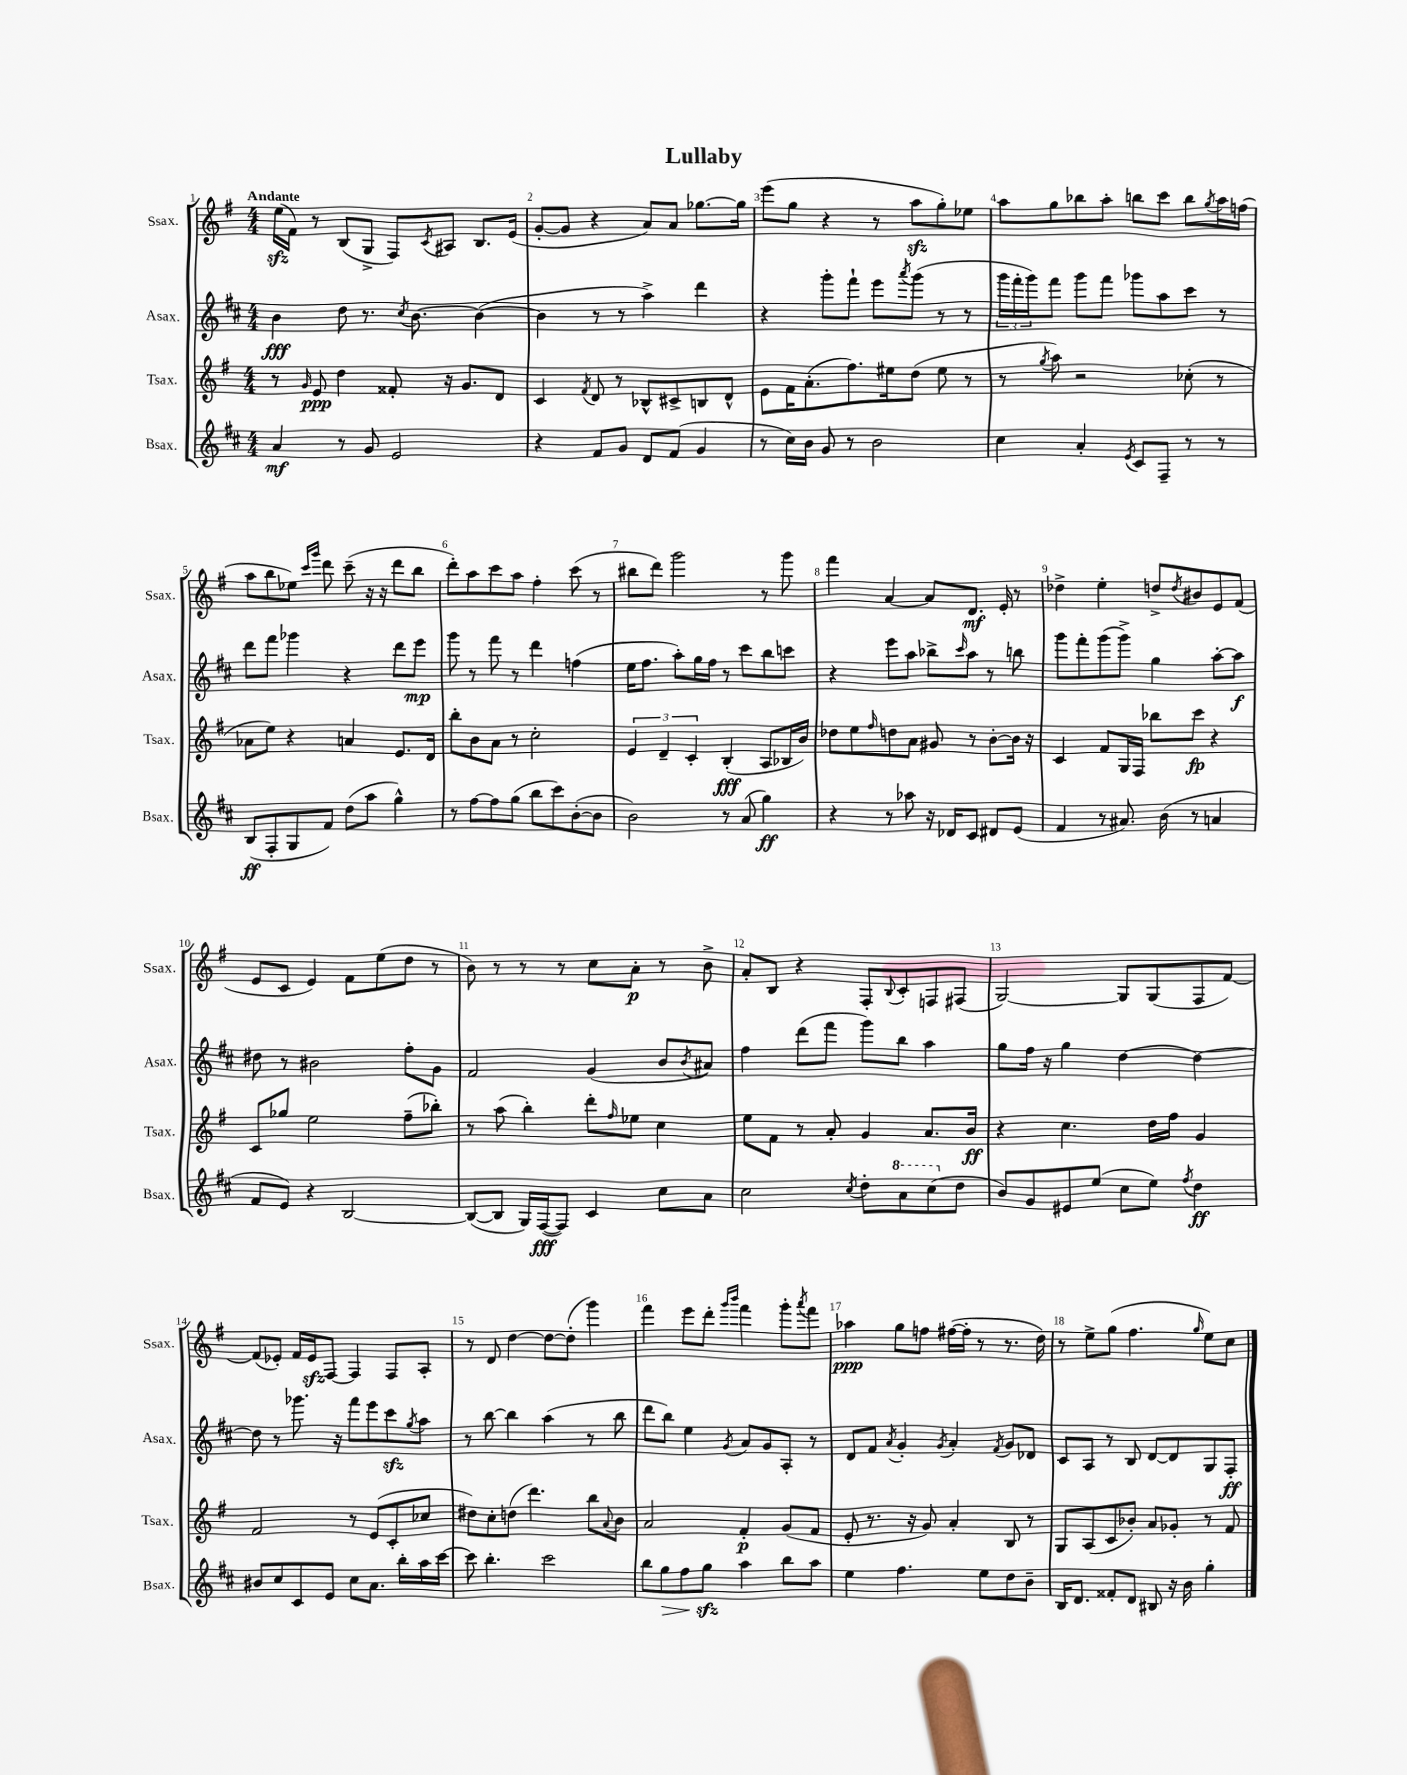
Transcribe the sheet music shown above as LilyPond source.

\header { title = "Lullaby" }
<<
\new StaffGroup <<
\new Staff = "s0" \with { instrumentName = "Ssax." shortInstrumentName = "Ssax." } {
    \clef treble \key g \major \numericTimeSignature \time 4/4 \tempo "Andante"
    e''16\sfz( fis'16) r8 b8( g8-> fis8) \acciaccatura { c'8 } ais8 b8. e'16( |
    g'8~-. g'8 r4 a'8) a'8 ges''8.~ ges''16 |
    e'''8( g''8 r4 r8 a''8\sfz g''8-.) ees''8 |
    a''8 g''8 bes''8 a''8-. b''8 c'''8 b''8 \acciaccatura { g''8 } a''16 f''16( |
    a''8 b''8 ees''8) \grace { c'''16 g'''16 } d'''8 c'''8--( r16 r16 d'''8 b''8 |
    d'''8-.) a''8 c'''8 a''8 fis''4-. c'''8( r8 |
    bis''8 d'''8) g'''2 r8 g'''8 |
    fis'''4 a'4~ a'8 d'8.\mf e'16-. r8 |
    des''4-> e''4-. d''8-> \acciaccatura { d''8 } bis'8 e'8 fis'8( |
    e'8 c'8 e'4) fis'8 e''8( d''8 r8 |
    b'8) r8 r8 r8 c''8 a'8-.\p r8 b'8-> |
    a'8-. b8 r4 fis8-. \appoggiatura { b8 } c'8-. f8 fis8( |
    g2~) g8 g8( fis8 fis'8~) |
    fis'8( ees'8-.) fis'16 ees'16\sfz fis8~ fis4 fis8 a8-. |
    r8 d'8 d''4~ d''8~ d''8-.( g'''4) |
    fis'''4 e'''8 d'''8-. \grace { g'''16 b'''16 } fis'''4 g'''8-. \acciaccatura { a'''8 } fis'''8 |
    aes''4\ppp g''8 f''8 fis''16~( fis''16-. r8 r8. d''16) |
    r8 e''8-> g''8( fis''4. \grace { g''16 } e''8) c''8 \bar "|." |
}
\new Staff = "s1" \with { instrumentName = "Asax." shortInstrumentName = "Asax." } {
    \clef treble \key d \major \numericTimeSignature \time 4/4
    b'4\fff d''8 r8. \acciaccatura { cis''8 } b'8.~ b'4~( |
    b'4 r8 r8 a''4->) d'''4 |
    r4 g'''8-. fis'''8-! e'''8 \acciaccatura { a'''8 } g'''8( r8 r8 |
    \tuplet 3/2 { g'''16 fis'''16-. g'''16) } fis'''8 g'''8 fis'''8 ges'''8 a''8 cis'''8 r8 |
    d'''8 fis'''8 ges'''4 r4 d'''8 e'''8\mp |
    g'''8 r8 fis'''8 r8 d'''4 f''4( |
    e''16 fis''8. a''8-.) g''16 fis''16 r8 cis'''8 b''8 c'''8 |
    r4 e'''8 a''8 bes''8-> \grace { cis'''16 } a''8 r8 b''8 |
    g'''8 fis'''8-. g'''8( g'''8->) g''4 a''8~-. a''8\f |
    dis''8 r8 bis'2 fis''8-. g'8 |
    fis'2 g'4( b'8 \acciaccatura { b'8 } ais'8) |
    fis''4 d'''8( fis'''8 g'''8) b''8 a''4 |
    g''8 fis''16 r16 g''4 d''4~ d''4~ |
    d''8 r8 ges'''8. r16 fis'''8 e'''8 cis'''8\sfz \acciaccatura { g''8 } a''8 |
    r8 b''8~ b''4 a''4( r8 b''8 |
    d'''8 b''8) e''4 \acciaccatura { g'8 } a'8 g'8 a8-. r8 |
    d'8 fis'8 \acciaccatura { a'8 } g'4-. \acciaccatura { g'8 } a'4-. \acciaccatura { fis'8 } g'8 des'8 |
    cis'8 a8 r8 b8 d'8~ d'8 g8 fis8-.\ff \bar "|." |
}
\new Staff = "s2" \with { instrumentName = "Tsax." shortInstrumentName = "Tsax." } {
    \clef treble \key g \major \numericTimeSignature \time 4/4
    r8 \grace { g'16 } e'8\ppp d''4 fisis'8-. r16 g'8. d'8 |
    c'4 \acciaccatura { fis'8 } d'8 r8 bes8-^ cis'8-> b8 d'8-^ |
    e'8 fis'16 a'8.-.( fis''8.) eis''16 d''8( eis''8 r8 |
    r8 \acciaccatura { g''8 } a''8) r2 ces''8-.( r8 |
    aes'8 e''8) r4 a'4 e'8. d'16 |
    b''8-. b'8 a'8 r8 c''2-. |
    \tuplet 3/2 { e'4 d'4-- c'4-. } b4-.\fff( a8 bes16 b'16) |
    des''8 e''8 \grace { fis''16 } d''8 a'8 gis'8 r8 b'8~-. b'16 r16 |
    c'4 fis'8 g16 fis16 bes''8 c'''8\fp r4 |
    c'8 ges''8 e''2 fis''8--( bes''8-.) |
    r8 a''8( b''4-.) d'''8-. \grace { fis''16 } ees''8 c''4 |
    e''8 fis'8 r8 a'8-. g'4 a'8. b'16\ff |
    r4 c''4. d''16 fis''16 g'4 |
    fis'2 r8 e'8( c'8-. ces''8 |
    dis''8) c''8-. d''8( d'''4.) b''8 \appoggiatura { a'8 } b'8 |
    a'2 fis'4-.\p g'8( fis'8 |
    e'8-. r8. r16 g'8) a'4-. b8 r8 |
    g8 a8( c'8 bes'8-.) a'8 ges'8-. r8 fis'8 \bar "|." |
}
\new Staff = "s3" \with { instrumentName = "Bsax." shortInstrumentName = "Bsax." } {
    \clef treble \key d \major \numericTimeSignature \time 4/4
    a'4\mf r8 g'8 e'2 |
    r4 fis'8 g'8 d'8 fis'8( g'4 |
    r8 cis''16) b'16 g'8 r8 b'2 |
    cis''4 a'4-. \acciaccatura { e'8 } cis'8 fis8-- r8 r8 |
    b8\ff( fis8-. g8 fis'8) d''8( a''8 g''4-^) |
    r8 fis''8~ fis''8 g''8( b''8 cis'''8) b'8~-.( b'8 |
    b'2) r8 a'8( g''4\ff) |
    r4 r8 aes''8 r16 des'16 cis'8 dis'8 e'8( |
    fis'4 r8 ais'8.) b'16( r8 a'4 |
    fis'8 e'8) r4 b2~ |
    b8~( b8 g16) fis16~\fff( fis8) cis'4 cis''8 a'8 |
    cis''2 \acciaccatura { cis''8 } d''8-. \ottava #1 a''8 cis'''8( \ottava #0 d''8 |
    b'8) g'8 eis'8 e''8( cis''8 e''8) \acciaccatura { fis''8 } d''4\ff |
    bis'8 cis''8 cis'8 e'8 cis''8 a'8. b''16-. a''16 cis'''16~ |
    cis'''8 b''4.-. cis'''2 |
    b''8 g''8\> fis''8 g''8\sfz\! a''4 b''8 a''8 |
    e''4 fis''4. e''8 d''8 b'8-- |
    b16 d'8. fisis'8-. d'8 bis8 r16 b'16 g''4-. \bar "|." |
}
>>
>>
\layout { \context { \Score \override BarNumber.break-visibility = ##(#f #t #t) barNumberVisibility = #all-bar-numbers-visible } }
